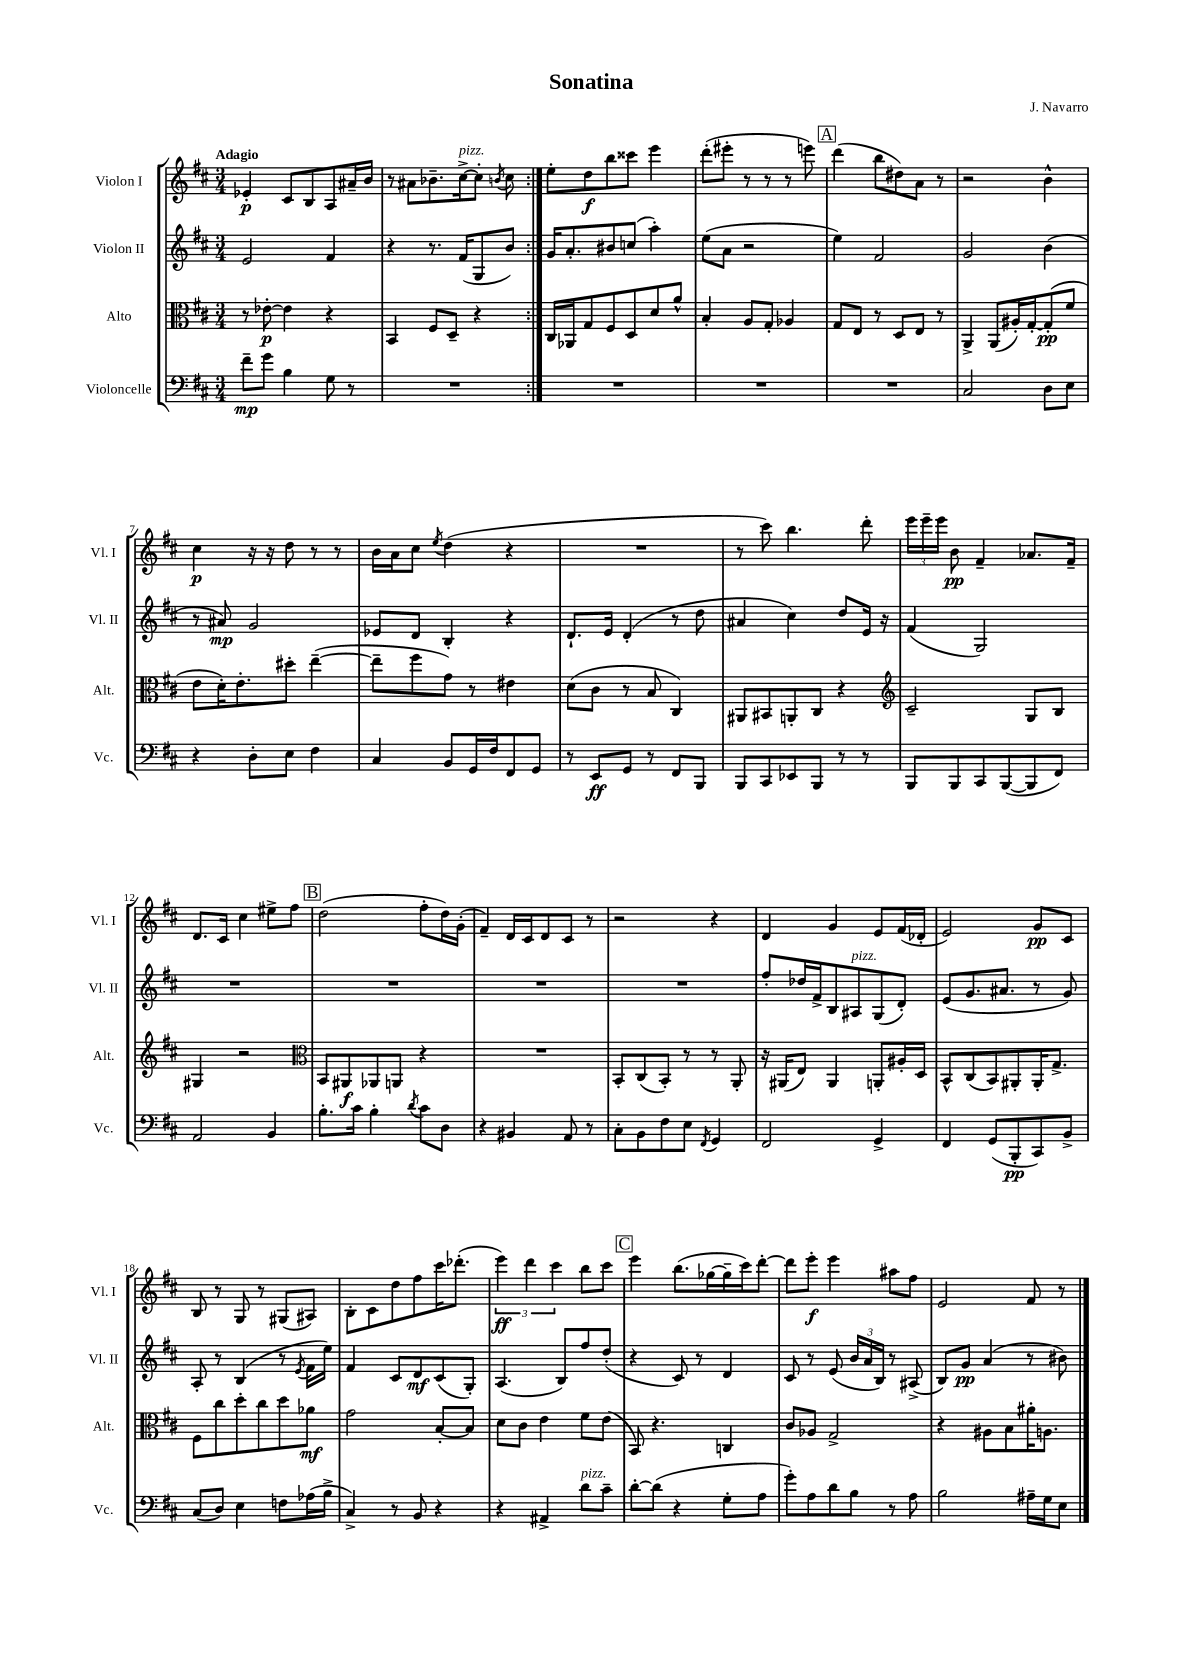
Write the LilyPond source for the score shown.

\header { title = "Sonatina" composer = "J. Navarro" }
<<
\new StaffGroup <<
\new Staff = "s0" \with { instrumentName = "Violon I" shortInstrumentName = "Vl. I" } {
    \clef treble \key d \major \numericTimeSignature \time 3/4 \tempo "Adagio"
    \autoBeamOff \repeat volta 2 { ees'4-.\p cis'8[ b8 a8 ais'16-- b'16] |
    r8 ais'8[ bes'8.-- cis''16~->^\markup { \italic "pizz." } cis''8]-. \acciaccatura { b'8 } cis''8 | }
    e''8[-. d''8\f b''8 cisis'''8] e'''4 |
    d'''8[-.( eis'''8]-. r8 r8 r8 e'''8) |
    \mark \markup { \box "A" } d'''4( b''8[ dis''8) a'8] r8 |
    r2 b'4-^ |
    cis''4\p r16 r16 d''8 r8 r8 |
    b'16[ a'16 cis''8] \acciaccatura { e''8 } d''4( r4 |
    R2. |
    r8 cis'''8) b''4. d'''8-. |
    \tuplet 3/2 { e'''16[ e'''16-- e'''16] } b'8\pp fis'4-- aes'8.[ fis'16]-- |
    d'8.[ cis'16] cis''4 eis''8[-> fis''8] |
    \mark \markup { \box "B" } d''2( fis''8[-. d''16) g'16]-.( |
    fis'4--) d'16[ cis'16 d'8 cis'8] r8 |
    r2 r4 |
    d'4 g'4 e'8[ fis'16( des'16]-. |
    e'2) g'8[\pp cis'8] |
    b8 r8 g8 r8 gis8[( ais8]) |
    b8[-. cis'8 d''8 fis''8 cis'''16 des'''8.]-.( |
    \tuplet 3/2 { e'''4\ff) d'''4 cis'''4 } b''8[ cis'''8] |
    \mark \markup { \box "C" } e'''4 b''8.[( ges''16~ ges''16-- cis'''16) d'''8]~-. |
    d'''8[ e'''8]-.\f e'''4 ais''8[ fis''8] |
    e'2 fis'8 r8 \bar "|." |
}
\new Staff = "s1" \with { instrumentName = "Violon II" shortInstrumentName = "Vl. II" } {
    \clef treble \key d \major \numericTimeSignature \time 3/4
    \autoBeamOff \repeat volta 2 { e'2 fis'4 |
    r4 r8. fis'16[( g8 b'8]) | }
    g'16[ a'8.-. bis'8 c''8]( a''4-.) |
    e''8[( a'8] r2 |
    \mark \markup { \box "A" } e''4) fis'2 |
    g'2 b'4( |
    r8 ais'8\mp) g'2 |
    ees'8[ d'8] b4-. r4 |
    d'8.[-! e'16] d'4-.( r8 d''8 |
    ais'4 cis''4) d''8[ e'16] r16 |
    fis'4( g2) |
    R2. |
    \mark \markup { \box "B" } R2. |
    R2. |
    R2. |
    fis''8[-. des''16 fis'16-> b8 ais8^\markup { \italic "pizz." } g8( d'8]-.) |
    e'8[( g'8. ais'8.] r8 g'8) |
    a8-. r8 b4( r8 \acciaccatura { e'8 } fis'16[ e''16]) |
    fis'4 cis'8[ d'8\mf cis'8( g8]-.) |
    a4.( b8[) fis''8 d''8]-.( |
    \mark \markup { \box "C" } r4 cis'8) r8 d'4 |
    cis'8 r8 e'8( \tuplet 3/2 { b'16[ a'16 b16]) } r8 ais8->( |
    b8[) g'8]\pp a'4( r8 bis'8) \bar "|." |
}
\new Staff = "s2" \with { instrumentName = "Alto" shortInstrumentName = "Alt." } {
    \clef alto \key d \major \numericTimeSignature \time 3/4
    \autoBeamOff \repeat volta 2 { r8 ees'8~-.\p ees'4 r4 |
    b,4 fis8[ d8]-- r4 | }
    cis16[ aes,16 g8 fis8 d8 d'8 a'8]-^ |
    b4-. a8[ g8]-. aes4 |
    \mark \markup { \box "A" } g8[ e8] r8 d8[ e8] r8 |
    a,4-> a,8[( ais16-.) g16~-. g8-.\pp( fis'8] |
    e'8[ d'16-.) e'8.-. dis''8]-. e''4~--( |
    e''8[-- fis''8 g'8]) r8 eis'4 |
    d'8[( cis'8] r8 b8 cis4) |
    ais,8[ bis,8 a,8-. cis8] r4 |
    \clef treble cis'2-- g8[ b8] |
    gis4 r2 |
    \mark \markup { \box "B" } \clef alto b,8[ ais,8\f aes,8 a,8] r4 |
    R2. |
    b,8[-. cis8( b,8]-.) r8 r8 a,8-. |
    r16 ais,16[( e8]) ais,4 a,8[-. ais16-. d16] |
    b,8[-^ cis8( b,8) ais,8-. ais,16-. g8.]-> |
    fis8[ cis''8 d''8-. cis''8 d''8 aes'8]\mf |
    g'2 b8[~-. b8] |
    d'8[ cis'8] e'4 fis'8[ e'8]( |
    \mark \markup { \box "C" } b,8) r4. c4 |
    cis'8[ aes8] g2-> |
    r4 ais8[ b8 ais'16-. a8.] \bar "|." |
}
\new Staff = "s3" \with { instrumentName = "Violoncelle" shortInstrumentName = "Vc." } {
    \clef bass \key d \major \numericTimeSignature \time 3/4
    \autoBeamOff \repeat volta 2 { fis'8[--\mp g'8] b4 g8 r8 |
    R2. | }
    R2. |
    R2. |
    \mark \markup { \box "A" } R2. |
    cis2 d8[ e8] |
    r4 d8[-. e8] fis4 |
    cis4 b,8[ g,16 fis16 fis,8 g,8] |
    r8 e,8[\ff g,8] r8 fis,8[ b,,8] |
    b,,8[ cis,8 ees,8 b,,8] r8 r8 |
    b,,8[ b,,8 cis,8 b,,8~( b,,8 fis,8]) |
    a,2 b,4 |
    \mark \markup { \box "B" } b8.[-. cis'16] b4-. \acciaccatura { d'8 } cis'8[ d8] |
    r4 bis,4 a,8 r8 |
    cis8[-. b,8 fis8 e8] \acciaccatura { fis,8 } g,4 |
    fis,2 g,4-> |
    fis,4 g,8[( b,,8-.\pp cis,8) b,8]-> |
    cis8[( d8]) e4 f8[ aes16( b16]-> |
    cis4->) r8 b,8 r4 |
    r4 ais,4-> d'8[^\markup { \italic "pizz." } cis'8]-- |
    \mark \markup { \box "C" } d'8[~-. d'8]( r4 g8[-. a8] |
    g'8[-.) a8 d'8 b8] r8 a8 |
    b2 ais16[-- g16 e8] \bar "|." |
}
>>
>>
